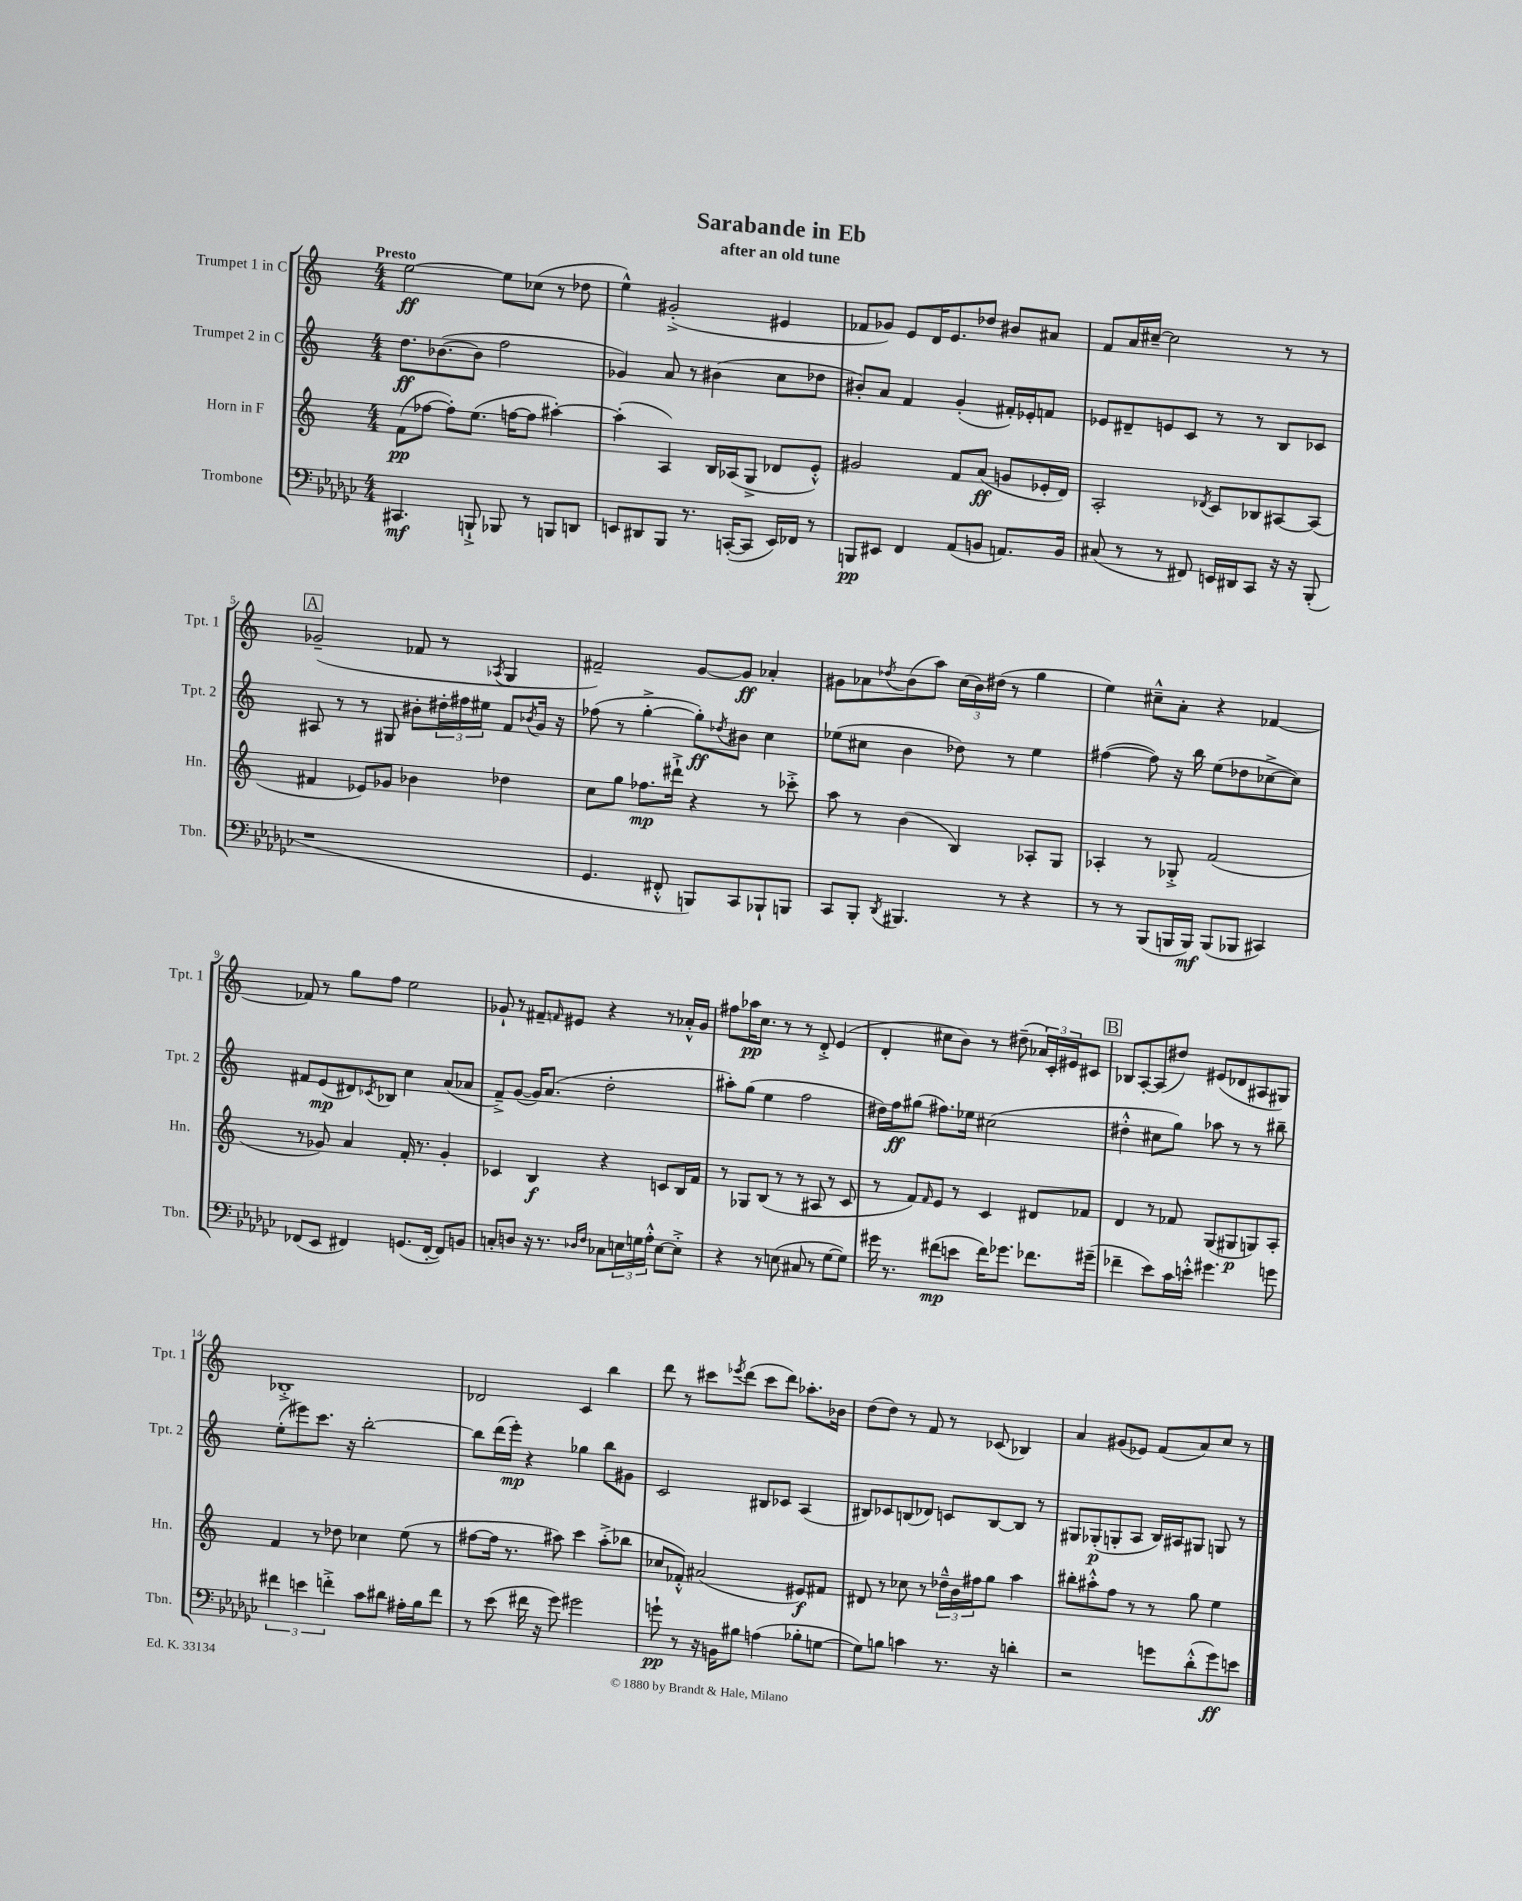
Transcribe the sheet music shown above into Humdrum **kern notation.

**kern	**kern	**kern	**kern
*staff4	*staff3	*staff2	*staff1
*clefF4	*clefG2	*clefG2	*clefG2
*k[b-e-a-d-g-c-]	*k[]	*k[]	*k[]
*M4/4	*M4/4	*M4/4	*M4/4
4.CC#	(8f	8.dd	[2ee
.	[8ff-	.	.
.	.	([8.b-	.
.	8ff-'])	.	.
8BBB`^	(8.ee	8b-]	.
8BBB-	.	2ff	8ee]
.	[16ff	.	.
8r	8ff]	.	(8cc-
8BBB	[4aa#')	.	8r
8DD	.	.	8dd-
=	=	=	=
8EE	(4aa#']	4g-)	4ee^^)
8DD#	.	.	.
8BBB-	4A)	8a	(2g#'^
8.r	.	8r	.
.	16B	(4b#	.
([16CC'	(16A-	.	.
8CC]	8G^	.	.
16EE)	8d-	8cc	4e#
16FF-	.	.	.
8r	8e'^^)	8dd-	.
=	=	=	=
8BBB	2g#	8b#')	8f-
8EE#	.	8a	8g-)
4FF	.	4f	8e
.	.	.	16d
.	.	.	8.e
(8AA-	8f	(4g'	.
8BB	(8a	.	8dd-
8.AA)	8g	16f#')	8b#
.	.	16e-'	.
.	16e-'	8f	8a#
16BB	16d)	.	.
=	=	=	=
(8C#	2A'	8e-	8f
8r	.	8d#~	16a
.	.	.	[16cc#~
8r	.	8e	2cc#]
8FF#)	.	8c	.
.	8qd-	.	.
16EE	8c	8r	.
16DD#	.	.	.
8CC-	8B-	8r	.
16r	[8A#	8B	8r
16r	.	.	.
(8BBB-'	(8A#]	8c-	8r
=	=	=	=
1r	4f#	8A#	(2g-~
.	.	8r	.
.	8e-)	8r	.
.	8g-	8G#	.
.	4b-	8b#'	8f-
.	.	24dd#'	8r
.	.	24ff#	.
.	.	24ee#	.
.	.	.	8qA-
.	4dd-	8f	4G
.	.	8qb-	.
.	.	16g	.
.	.	16r	.
=	=	=	=
4.GG-	8cc	(8ff-	2f#~)
.	8gg	8r	.
.	8.ff-	[4gg'^	.
8FF#'^^	.	.	.
.	16ddd#`^	.	.
8BBB)	4r	8gg'])	[8g
.	.	8qdd-	.
8CC-	.	8b#	8g]
8BBB-`	8r	4cc	4a-'
8BBB	8ccc-'^	.	.
=	=	=	=
8CC-	8aa	(8ee-	8g#
8BBB-'	8r	8cc#	8a-
8qDD-	.	.	8qdd-
4.BBB#	(4b	4b	(8b
.	.	.	8aa)
.	4B)	8dd-)	(24cc
.	.	.	24b)
.	.	.	(24dd#
8r	.	8r	8r
4r	8A-'	4ee-	4gg
.	8G	.	.
=	=	=	=
8r	4A-'	([4ff#	4ee)
8r	.	.	.
(8BBB-	8r	8ff#])	8cc#~^^
16BBB	8G-'^	16r	8a'
16BBB)	.	16bb	.
(8BBB	(2f	(8ee	4r
8BBB-	.	8dd-	.
4CC#)	.	[8cc-^	[4f-
.	.	8cc-])	.
=	=	=	=
(8FF-	8r	8f#	8f-]
8EE-	8g-)	(8e	8r
4FF#)	4a	8d#)	8gg
.	.	8qc-	.
.	.	8B-	8ff
(8.GG	16f'	4cc	2ee
.	8.r	.	.
[16FF#'	.	.	.
8FF#])	4g-'	(8a	.
8BB	.	8a-	.
=	=	=	=
8C'	4c-	8f~^)	8g-`
8D	.	([8g	8r
16r	4B	16g])	8f#~
8.r	.	(8.a	.
.	.	.	16qqf
.	.	.	8e#
16qqD-	.	.	.
16qqF	.	.	.
8C-	4r	2dd'	4r
24E	.	.	.
24G	.	.	.
24A-'^^	.	.	.
[8E	8c	.	8r
8E'^]	16B	.	16a-'^^
.	16f	.	16g-
=	=	=	=
4r	8r	8aa#')	8ff#
.	8G-	(8gg	16aa-
.	.	.	8.cc
8r	(8B	4ee	.
(8E	8r	.	8r
8C#	8r	2ff	8r
8r	8A#	.	8d'^
[8G-	8r	.	(4e
8G-])	8c	.	.
=	=	=	=
16g#	8r	16dd#)	4d'
8.r	.	16ff	.
.	8f)	(8gg#	.
.	16qqf	.	.
(8f#	8e	8.ff#)	8cc#
8e	8r	.	8b)
.	.	16ee-	.
16f#)	4c	(2cc#	8r
8.g-	.	.	.
.	.	.	(8dd#~
8.f-	8d#	.	24a-)
.	.	.	24c'
.	.	.	24e#
.	8f-	.	8c#
(16g#~	.	.	.
=	=	=	=
4f-~	4d	4dd#'^^	8B-
.	.	.	[8A'
8e-)	8r	8cc#	(8A]
16c-	8f-	8gg)	8dd#)
16e'^^	.	.	.
4.g#	(8G	8aa-	(8e#
.	8G#	8r	8d-
.	8G)	8r	8A#
8g	8A'	8bb#~	8G#)
=	=	=	=
6f#	4f	(8ee'	1B-'^
.	.	8eee#)	.
6e	.	.	.
.	8r	8.ccc	.
6f'^	.	.	.
.	8dd-	.	.
.	.	16r	.
8c-	4cc-	[2bb'	.
8d#	.	.	.
16A#'	(8ee	.	.
16B-	.	.	.
8f	8r	.	.
=	=	=	=
8r	[8ff#	8bb]	2d-
(8e-	16ff#]	(16ddd	.
.	8.r	16eee')	.
16f#	.	4r	.
16r	.	.	.
8g-)	8aa#)	.	.
2g#	4ccc	4gg-	4c
.	(8aa#'^	8bb	4bb
.	8bb-	8g#	.
=	=	=	=
8g`	8cc-	2c	8ddd
8r	8f-'^^)	.	8r
16r	(2a#	.	8ccc#
16BB	.	.	.
.	.	.	8qeee-
8B#	.	.	(8ddd
(4A	.	8B#	8ccc#
.	.	8c-	8ddd)
8B-'	8e#)	(4A	8.aa-'
[8G	8f#	.	.
.	.	.	16b-
=	=	=	=
8G])	8d#	8B#)	(8dd
8B	8r	8c-	8dd)
4c	8cc-	(8B	8r
.	8r	8d-)	8f
8.r	24dd-~^^	8c	8r
.	24b	.	.
.	24ff#	.	.
.	8gg	[8B	(8c-
16r	.	.	.
4d'	4aa	8B]	4B-)
.	.	8r	.
=	=	=	=
2r	8bb#'	8G#	4a
.	8aa#'^^	(8G-'	.
.	8ff	8G'	(8g#
.	8r	8A	8e-)
8g	8r	16B)	(8f
.	.	16A#	.
(8d-'^^	8gg	8G#	8a)
8g)	4ee	8G	8cc
8e	.	8r	8r
==	==	==	==
*-	*-	*-	*-
